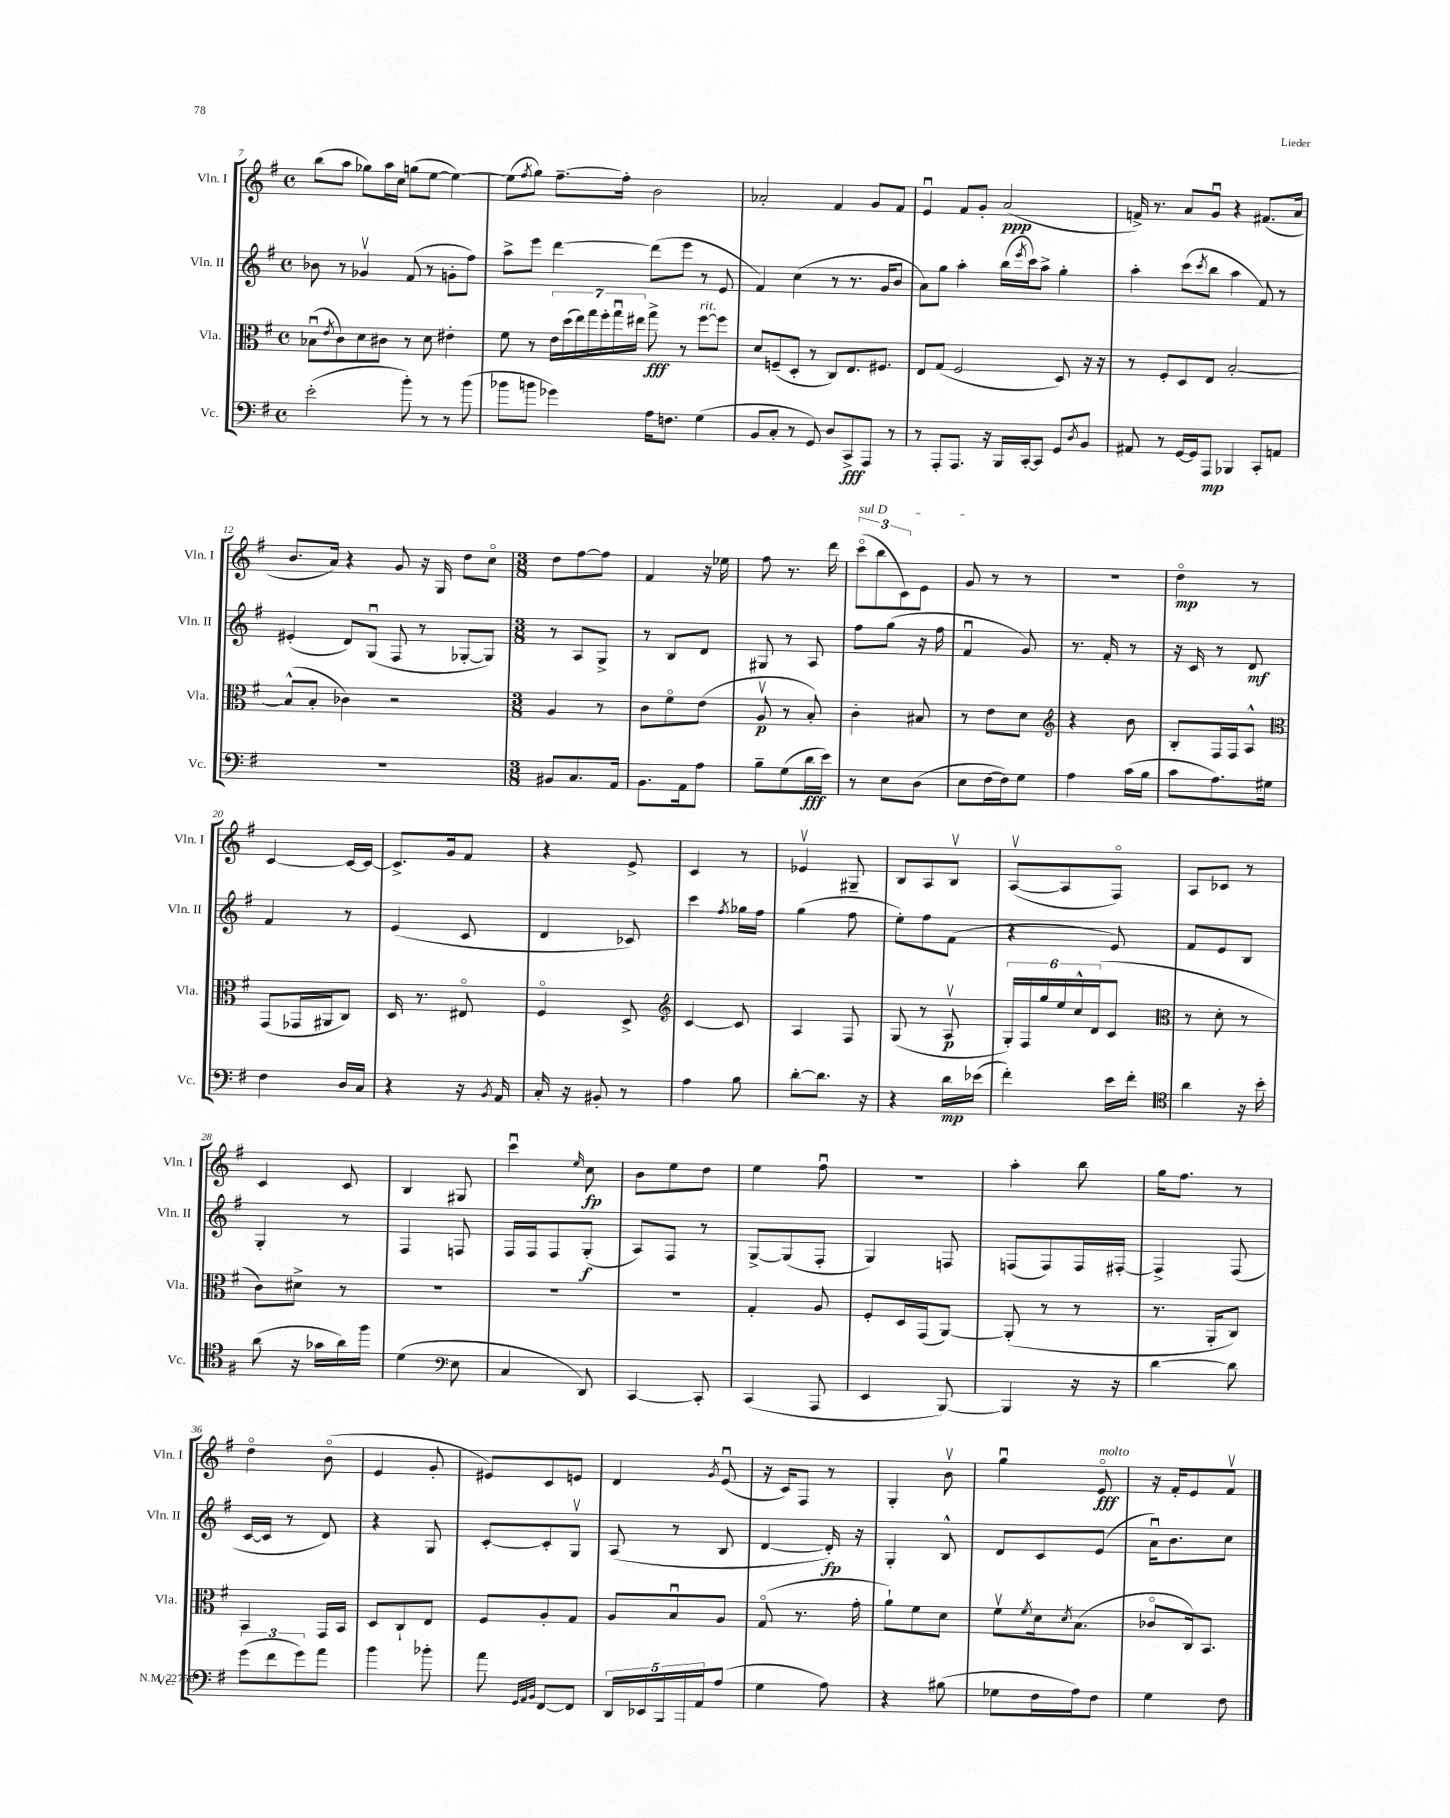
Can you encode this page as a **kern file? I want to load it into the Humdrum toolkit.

**kern	**kern	**kern	**kern
*staff4	*staff3	*staff2	*staff1
*clefF4	*clefC3	*clefG2	*clefG2
*k[f#]	*k[f#]	*k[f#]	*k[f#]
*M4/4	*M4/4	*M4/4	*M4/4
*met(c)	*met(c)	*met(c)	*met(c)
(2e'	(8B-u	8b-	(8bb
.	8qe	.	.
.	8c)	8r	8aa
.	8d	4g-v	8gg-)
.	8c#	.	16aa
.	.	.	16cc
8b')	8r	(8f#	(8gg
8r	8d	8r	[8ee
8r	4e#'	8g'	4ee_)
(8b	.	8ff#)	.
=	=	=	=
8b-	8f#	8aa^	(8ee]
.	.	.	8qff#
8b	8r	8eee	8gg)
4g-)	28e	[4ddd	[8.ff#~
.	(28dd	.	.
.	28ee)	.	.
.	28gg	.	.
.	28ff#'	.	.
.	28ggu	.	.
.	.	.	16ff#']
.	28ee#	.	.
16A	8gg^	(8ddd]	2b
8.F	.	.	.
.	8r	8eee	.
(4G	[8ff#	8r	.
.	8ff#]	8e	.
=	=	=	=
8BB	8d	4f#)	2a-'
8C'	(8F~	.	.
8r	8D'	(4cc	.
8GG)	8r	.	.
8D	8C)	8r	4f#
8CC^	8.E	8.r	.
8AAA	.	.	8g
.	8.F#	16g	.
8r	.	8b	8f#
=	=	=	=
8r	8E	8a)	4eu
8AAA'	(8G	8gg	.
8.AAA	2F#	4aa'	8f#
.	.	.	8g'
16r	.	.	.
16BBB	.	(16bb	(2a
.	.	8qeee	.
[16CC'	.	16ccc)	.
8CC]	.	8aa^	.
8GG	8D)	4gg'	.
8qD	.	.	.
8BB	16r	.	.
.	16r	.	.
=	=	=	=
8AA#	8r	4aa'	16f^)
.	.	.	8.r
8r	8F#'	.	.
[16GG	8D	(8ccc	8a
16GG]	.	.	.
.	.	8qccc	.
8AAA	8E	8bb	8gu
4BBB-	[2B'	4aa	4r
8CC'	.	8f#)	(8.f#
8AA	.	8r	.
.	.	.	16a
=	=	=	=
1r	(8B^^]	(4e#'	8.b
.	8B'	.	.
.	.	.	16a)
.	4c-)	8d)	4r
.	.	(8Gu	.
.	2r	8F#	8g
.	.	8r	16r
.	.	.	16G
.	.	[8G-'	8dd
.	.	8G-])	8cco
=	=	=	=
*M3/8	*M3/8	*M3/8	*M3/8
8BB#	4A	8r	8dd
8.C	.	8A	[8ff#
.	8r	8G^	8ff#]
16AA	.	.	.
=	=	=	=
8.BB	8c	8r	4f#
.	8f#o	8B	.
16AA	.	.	.
8A	(8e	8d	16r
.	.	.	16ee-
=	=	=	=
8B~	8Av	8G#	8ff#
(8G	8r	8r	8.r
16d	8B')	8A	.
16e)	.	.	16ddd
=	=	=	=
8r	4c'	8ff#	(12ccco
.	.	.	12bb
8E	.	(8gg	.
.	.	.	12c)
(8D	8B#	16r	8e
.	.	16ff#	.
=	=	=	=
8E	8r	4f#u	8g
[16F#	8e	.	8r
16F#])	.	.	.
8G	8d	8g)	8r
=	=	=	=
*	*clefG2	*	*
4A	4r	8.r	4.r
.	.	16f#'	.
(16c	8b	8r	.
16B	.	.	.
=	=	=	=
8c	8B'	16r	4ddo
.	.	16c	.
8.A)	16F#	8r	.
.	16F#	.	.
.	8A^^	8d	8r
16G#	.	.	.
=	=	=	=
*	*clefC3	*	*
4F#	(8GG	4f#	[4c
.	16GG-	.	.
.	16AA#	.	.
16D	8C)	8r	16c_
16C	.	.	16c_
=	=	=	=
4r	16D	(4e	8.c^]
.	8.r	.	.
.	.	.	16g
16r	8E#o	8c	8f#
8qBB	.	.	.
16AA	.	.	.
=	=	=	=
16C'	4F#o	4d	4r
16r	.	.	.
8BB#'	.	.	.
8r	8D^	8c-)	8e^
=	=	=	=
*	*clefG2	*	*
4A	[4c	4ccc	4c
.	.	8qff#	.
8B	8c]	16gg-	8r
.	.	16ff#	.
=	=	=	=
[8d'	4A	(4gg	4e-v
8.d]	.	.	.
.	8F#	8ff#	8G#~
16r	.	.	.
=	=	=	=
4r	(8G	8ee')	8B
.	8r	8ff#	8A
16d	8Av	(8f#	8Bv
(16e-	.	.	.
=	=	=	=
4f#')	24G')	4r	([8Av
.	24F#	.	.
.	24gg	.	.
.	24ee	.	8A]
.	24cc^^	.	.
.	(24d	.	.
16e	8c	8e)	8F#o)
16f#'	.	.	.
=	=	=	=
*clefC4	*clefC3	*	*
4a	8r	8f#	8A
.	8d'	8e	8c-
16r	8r	8B	8r
16b'	.	.	.
=	=	=	=
(8a	8c)	4G'	4c
16r	8d#^	.	.
16g-	.	.	.
16a)	8r	8r	8c
16ff#	.	.	.
=	=	=	=
(4d	4.r	4F#	4B
*clefF4	*	*	*
8E	.	8F	8G#
=	=	=	=
4C	4.r	16F#	4cccu
.	.	16F#	.
.	.	8F#	.
.	.	.	16qqee
8DD)	.	(8G'	8cc
=	=	=	=
[4CC	4.r	8A)	8b
.	.	8F#	8ee
8CC']	.	8r	8dd
=	=	=	=
(4CC	4G'	[8G^	4ee
.	.	(8G]	.
8AAA	8A	8F#'	8ff#u
=	=	=	=
4EE	8F#'	4G)	4.r
.	16D	.	.
.	(16GG	.	.
[8BBB)	[8AA)	8F	.
=	=	=	=
4BBB]	(8AA']	(8F	4aa'
.	8r	8F)	.
16r	8r	16F	8bb
16r	.	[16F#'	.
=	=	=	=
[4d	8.r	4F#^]	16gg
.	.	.	8.ff#
.	16AA'	.	.
8d]	8C)	(8F#	8r
=	=	=	=
(12g	4BB	[16c	4ddo
.	.	16c]	.
12f#	.	.	.
.	.	8r	.
12g)	.	.	.
8a	16GG	8d)	(8bo
.	16BB	.	.
=	=	=	=
4b	8D	4r	4e
.	8C`	.	.
8b-'	8E	8G	8g'
=	=	=	=
8a	8F#	[8c'	8e#)
32qqGG	.	.	.
32qqAA	.	.	.
32qqBB	.	.	.
[8FF#	8A'	8c']	8c
8FF#]	8G	8Gv	8e
=	=	=	=
20DD	8A	(8A	4d
20EE-	.	.	.
20BBB'	.	.	.
.	8Bu	8r	.
20AAA	.	.	.
20AA	.	.	.
.	.	.	8qg
(8A	8A	8B	(8eu
=	=	=	=
4G	(8Go	[4d	16r
.	.	.	16c)
.	8.r	.	8F#
8A)	.	16d'])	8r
.	16g'	16r	.
=	=	=	=
4r	8a`)	4G'	4G'
.	8f#	.	.
(8B#	8d	8B^^	8bv
=	=	=	=
8G-	8f#v	8d	4ggu
.	8qf#	.	.
16F#	16d	8c	.
.	8qd	.	.
16A)	(8.B	.	.
8F#	.	(8e	8eo
=	=	=	=
4G	8c-o	16au)	16r
.	.	8.b	16f#'
.	16C)	.	8e
.	8.BB	.	.
8F#	.	8cc	8f#v
==	==	==	==
*-	*-	*-	*-
